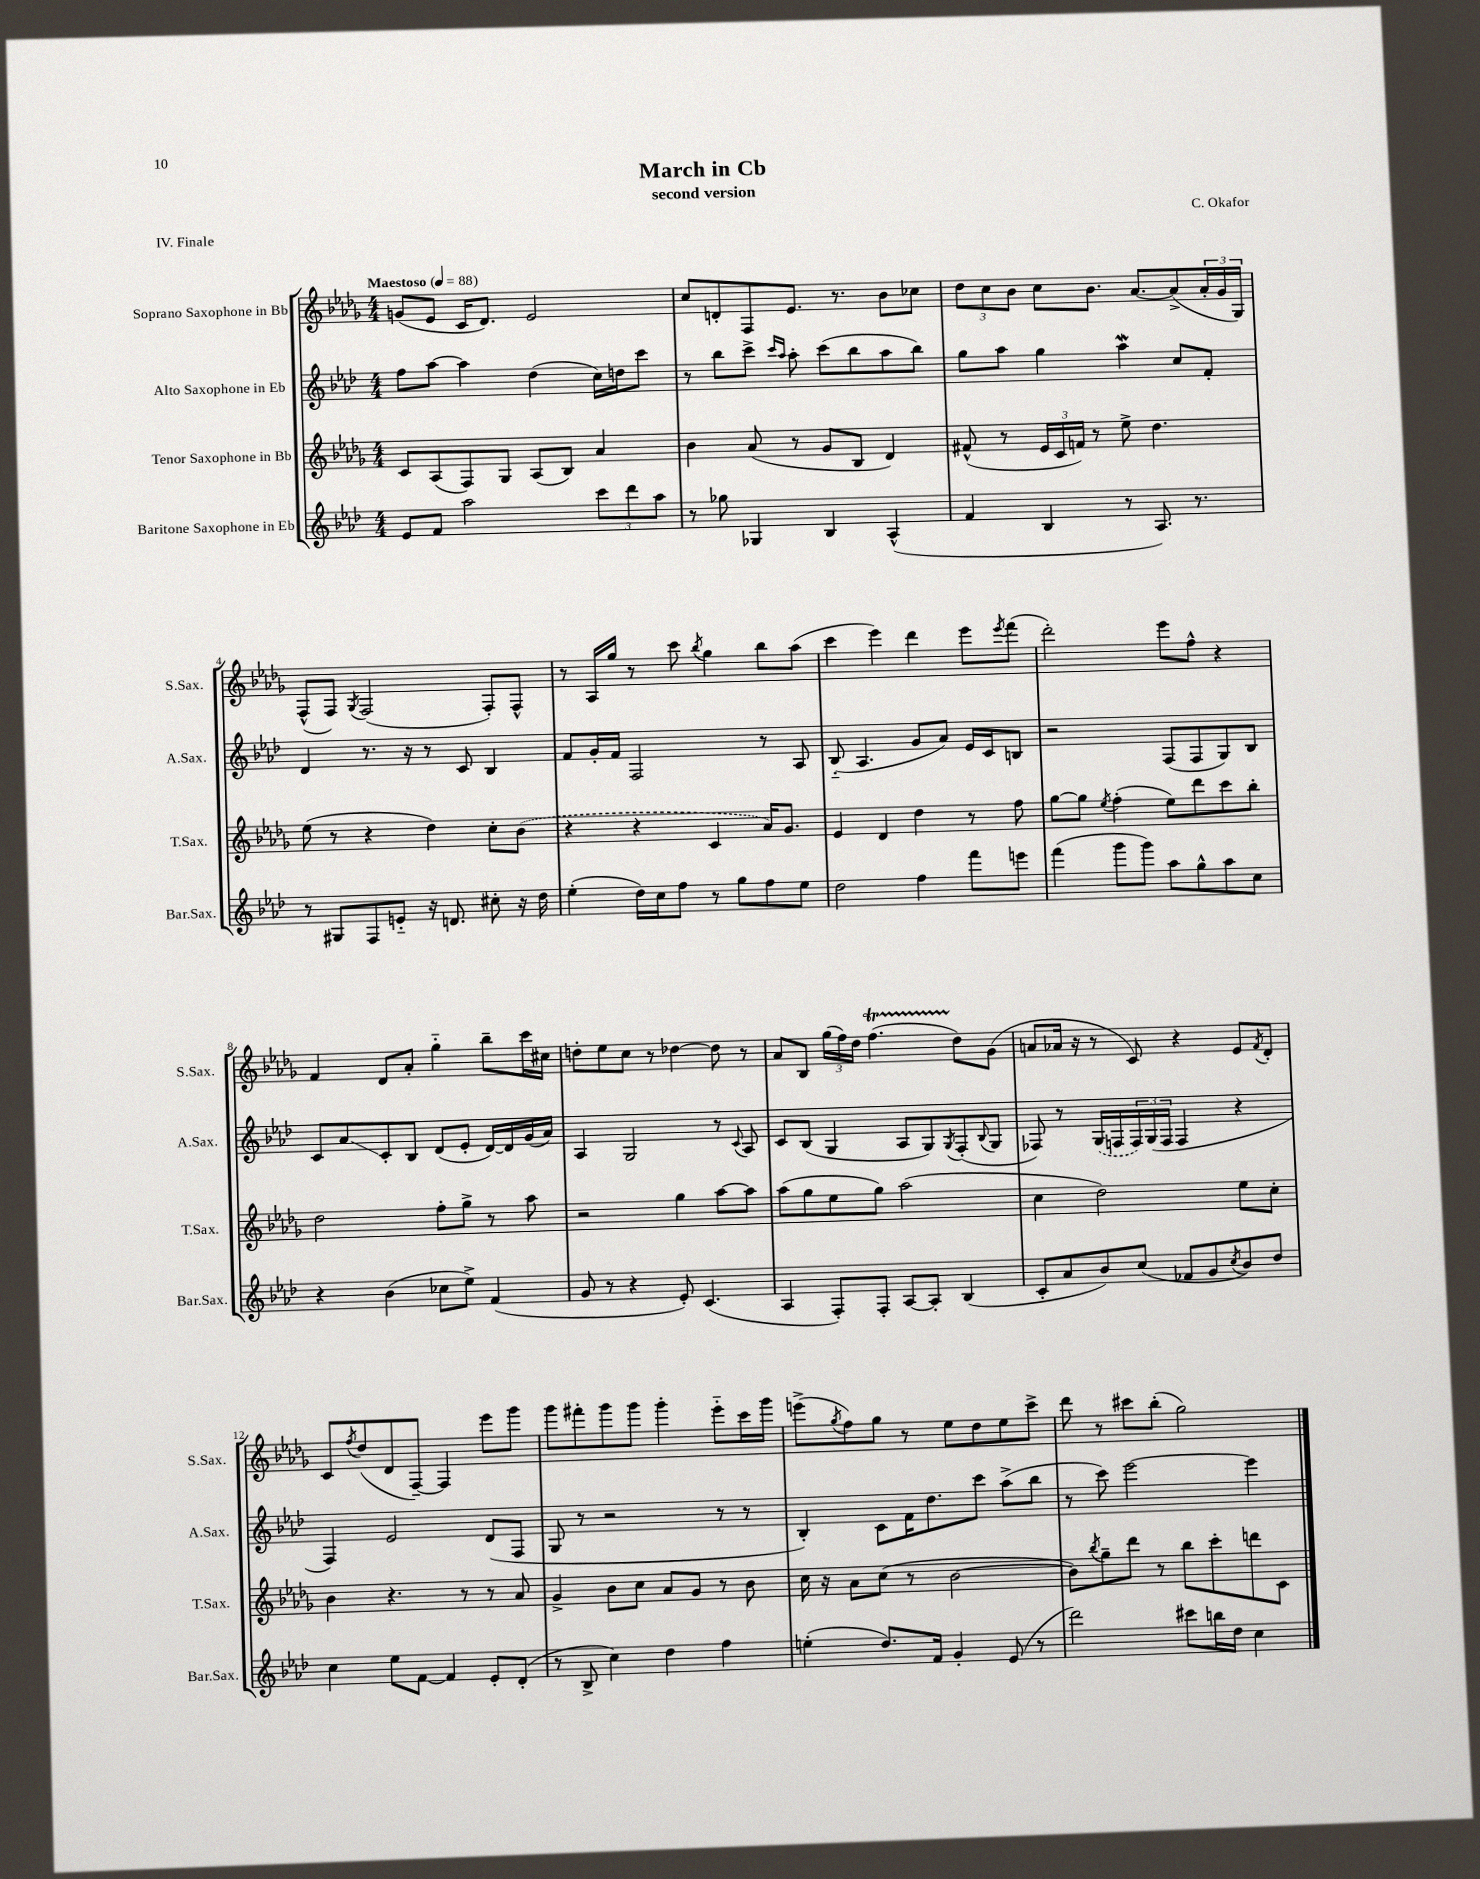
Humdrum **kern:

**kern	**kern	**kern	**kern
*staff4	*staff3	*staff2	*staff1
*clefG2	*clefG2	*clefG2	*clefG2
*k[b-e-a-d-]	*k[b-e-a-d-g-]	*k[b-e-a-d-]	*k[b-e-a-d-g-]
*M4/4	*M4/4	*M4/4	*M4/4
*MM88	*MM88	*MM88	*MM88
8e-	8c	8ff	(8g
8f	(8A-	[8aa-	8e-
2aa-	8F)	4aa-]	16c
.	.	.	8.d-)
.	8G-	.	.
.	(8A-	(4dd-	2e-
.	8B-)	.	.
12ccc	4a-	16cc)	.
.	.	16dd	.
12ddd-	.	.	.
.	.	8ccc	.
12aa-	.	.	.
=	=	=	=
8r	4b-	8r	8cc
8gg-	.	8bb-	8d'
4G-	(8a-	8ccc^	8F
.	.	16qqccc	.
.	.	16qqaa-	.
.	8r	8aa-'	8.e-
4B-	8g-	(8ccc	.
.	.	.	8.r
.	8B-	8bb-	.
(4A-^^	4d-)	8aa-	8b-
.	.	8bb-)	8cc-
=	=	=	=
4f	(8f#^^	8gg	12dd-
.	.	.	12cc
.	8r	8aa-	.
.	.	.	12b-
4B-	24e-	4gg	8cc
.	24c	.	.
.	24f)	.	.
.	8r	.	8.b-
8r	8ee-^	4aa-	.
.	.	.	[8.a-
8.A-)	4.dd-	.	.
.	.	8cc	(8a-^]
8.r	.	.	.
.	.	8f'	24a-'
.	.	.	24g-
.	.	.	24G-)
=	=	=	=
8r	(8ee-	4d-	(8F^^
8G#	8r	.	8F)
.	.	.	8qG-
8F	4r	8.r	(2F
8e'~	.	.	.
.	.	16r	.
16r	4dd-)	8r	.
8.d	.	.	.
.	.	8c	.
8cc#'	8cc'	4B-	8F')
16r	(8b-	.	8F^^
16dd-	.	.	.
=	=	=	=
(4ee-'	4r	8f	8r
.	.	16g'	16A-
.	.	16f	16gg-
16dd-)	4r	2F	8r
16cc	.	.	.
8ff	.	.	8ccc
.	.	.	8qbb-
8r	4c	.	4gg-
8gg	.	.	.
8ff	16a-)	8r	8bb-
.	8.g-	.	.
8ee-	.	8A-	(8aa-
=	=	=	=
2dd-	4e-	(8B-'~	4ccc
.	.	4.A-	.
.	4d-	.	4eee-)
4ff	4dd-	8g	4ddd-
.	.	8a-)	.
8fff	8r	16e-	8eee-
.	.	16c	.
.	.	.	8qeee-
8eee	8ff	8B	(8fff
=	=	=	=
(4fff	[8gg-	2r	2ddd-')
.	8gg-]	.	.
.	8qee-	.	.
8ggg	(4ff'	.	.
8ggg)	.	.	.
8aa-	8ee-)	(8F	8eee-
8gg^^	8ddd-	8F	8ff^^
8aa-	8ccc	8G)	4r
8cc	8bb-'	8B-	.
=	=	=	=
4r	2dd-	8c	4f
.	.	8a-	.
(4b-	.	8c'	8d-
.	.	8B-	8a-'
8cc-	8ff'	(8d-	4gg-'~
8ee-^)	8gg-^	8e-'	.
(4f	8r	[16d-)	8bb-~
.	.	16d-]	.
.	8aa-	(16g	16ccc
.	.	16a-)	16cc#
=	=	=	=
8g	2r	4A-	8dd'
8r	.	.	8ee-
4r	.	2G	8cc
.	.	.	8r
8e-')	4gg-	.	[4dd-
(4.c	.	.	.
.	[8aa-	8r	8dd-]
.	.	8qqc	.
.	8aa-]	8A-	8r
=	=	=	=
4A-	(8aa-	8c	8a-
.	8gg-	(8B-	8B-
8F')	8ee-	4G	(24gg-
.	.	.	24ff)
.	.	.	24dd-
8F'	8gg-)	.	(4.ff
[8A-	(2aa-	8A-	.
8A-']	.	8G)	.
.	.	8qG	.
(4B-	.	(8F'	8dd-)
.	.	8qqB-	.
.	.	8G	(8g-
=	=	=	=
8c'	4cc	8F-)	8a
8a-	.	8r	16a-
.	.	.	16r
8b-)	2dd-)	(16G	8r
.	.	16F	.
(8cc	.	24F)	8c)
.	.	(24G	.
.	.	24F	.
8f-	.	4F	4r
8g	.	.	.
8qcc	.	.	.
8b-)	8ee-	4r	8e-
.	.	.	8qf
8dd-	8cc'	.	8d-'
=	=	=	=
4cc	4b-	4F)	8c
.	.	.	8qff
.	.	.	(8dd-
8ee-	4.r	2e-	8d-
[8f	.	.	[8F~)
4f]	.	.	4F]
.	8r	.	.
8e-'	8r	(8d-	8eee-
(8d-'	8a-	8F	8ggg-
=	=	=	=
8r	4g-^	8G	8ggg-
8B-^	.	8r	8fff#'
4cc)	8b-	2r	8ggg-
.	8cc	.	8ggg-
4dd-	8a-	.	4ggg-'
.	8g-	.	.
4ff	8r	8r	8eee-'~
.	8b-	8r	16ccc
.	.	.	16ggg-
=	=	=	=
(4ee'	16cc	4B-')	(8eee^
.	16r	.	.
.	.	.	8qgg-
.	8a-	.	8ff)
8.dd-)	(8cc	8c	8gg-
.	8r	16f	8r
16f	.	8.dd-	.
4g'	[2b-	.	8ee-
.	.	8ccc	8dd-
(8e-	.	(8aa-^	8ee-
8r	.	8bb-	8ccc^
=	=	=	=
2ddd-)	8b-])	8r	8ddd-
.	8qbb-	.	.
.	8gg-~	8ccc)	8r
.	8ddd-	[2eee-	8ccc#
.	8r	.	(8bb-'
8ccc#	8bb-	.	2gg-)
16bb	8ccc'	.	.
16dd-	.	.	.
4cc	8ddd	4eee-]	.
.	8c	.	.
==	==	==	==
*-	*-	*-	*-
